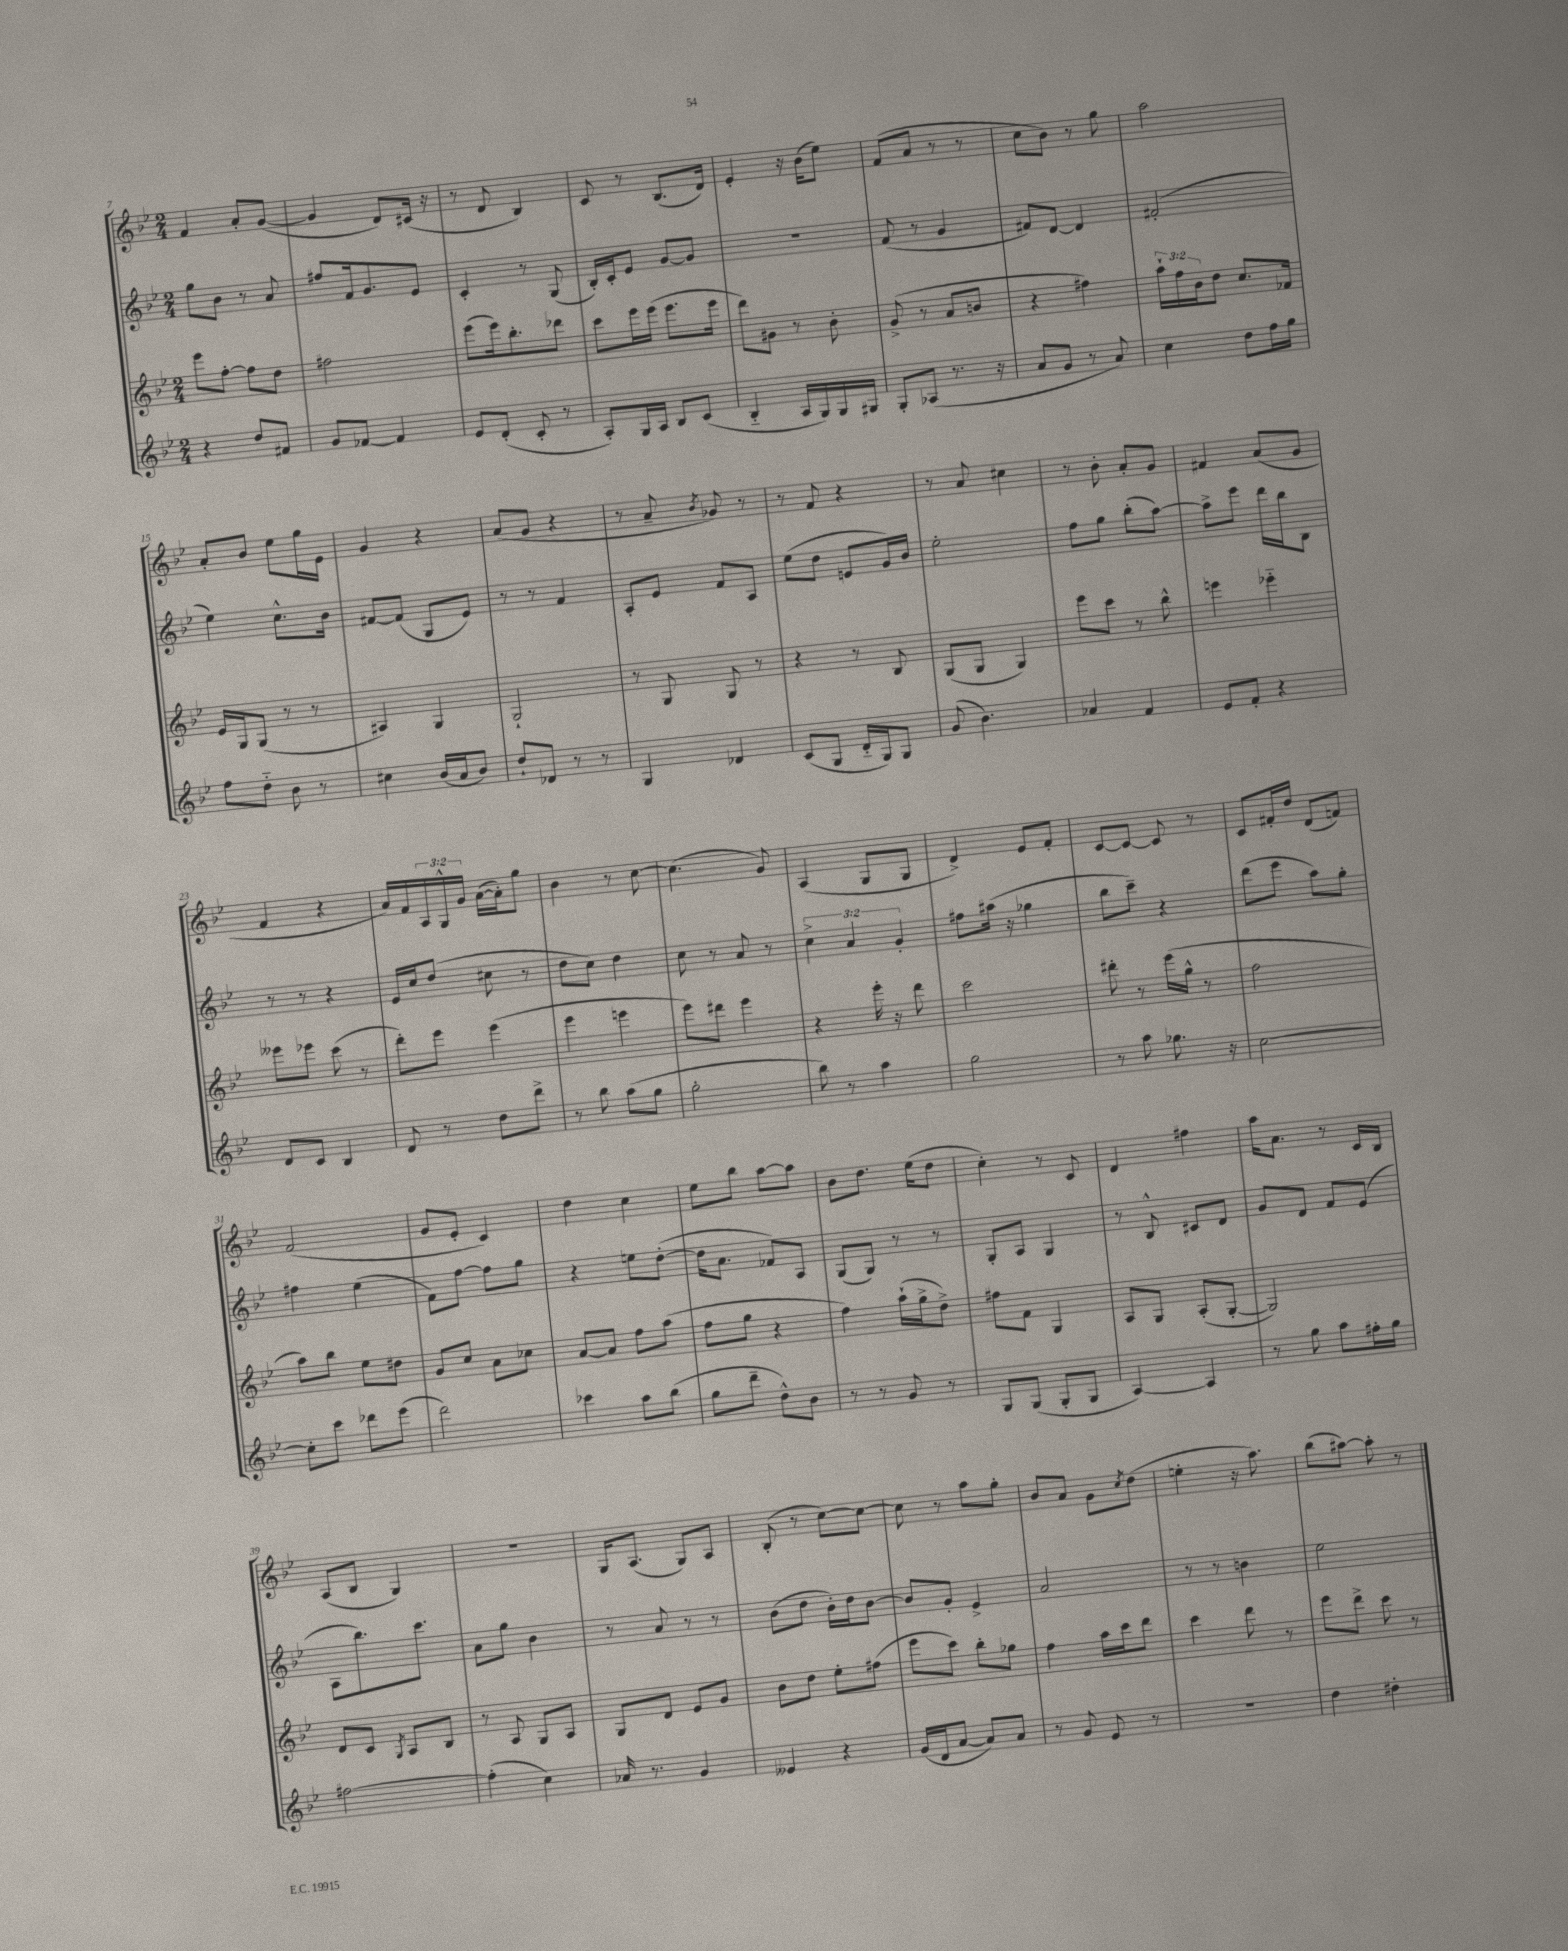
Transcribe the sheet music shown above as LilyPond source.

<<
\new StaffGroup <<
\new Staff = "s0" {
    \clef treble \key bes \major \numericTimeSignature \time 2/4 \override Staff.TupletNumber.text = #tuplet-number::calc-fraction-text
    f'4 a'8-. g'8~( |
    g'4 d'8) cis'16( r16 |
    r8 d'8 bes4) |
    c'8 r8 bes8.( d'16) |
    ees'4-. r16 bes'16( ees''8) |
    f'8( a'8 r8 r8 |
    c''8 bes'8) r8 g''8 |
    a''2 |
    a'8-. bes'8 ees''8 g''16 ees'16 |
    g'4 r4 |
    a'8( g'8 r4 |
    r8 a'8-- \acciaccatura { bes'8 } ges'8) r8 |
    r8 f'8 r4 |
    r8 a'8 cis''4 |
    r8 bes'8-. a'8-. g'8 |
    fis'4 a'8( g'8 |
    f'4 r4 |
    a'16) f'16 \tuplet 3/2 { a16 g16-^ g'16 } a'16~( a'16-.) g''8 |
    bes'4 r8 c''8~ |
    c''4.( g'8) |
    a4( g8 g8 |
    d'4->) ees'8 f'8-. |
    c'8~ c'8~ c'8 r8 |
    c'8 fis'16-. d''16 d'8( f'8) |
    f'2( |
    g'8 ees'8-. c'4) |
    d''4 c''4 |
    ees''8 bes''8 a''8~ a''8 |
    bes'8 d''8. ees''16( d''8 |
    c''4-.) r8 c'8 |
    d'4 fis''4 |
    a''16 a'8. r8 c'16 bes16 |
    a8( bes8 g4) |
    R2 |
    g16 a8.( g8) a8 |
    bes8-.( r8 c''8~) c''8~ |
    c''8 r8 a''8 g''8-. |
    bes'8 a'8 g'8 \acciaccatura { c''8 } d''8( |
    e''4-. r16 a''8.) |
    bes''8( ais''8~) ais''8-. r8 \bar "|." |
}
\new Staff = "s1" {
    \clef treble \key bes \major \numericTimeSignature \time 2/4 \override Staff.TupletNumber.text = #tuplet-number::calc-fraction-text
    g''8 bes'8 r8 a'8 |
    fis''8 f'16 g'8. ees'8 |
    c'4-. r8 g8( |
    bes16-.) c'16-. ees'8 g'8~ g'8 |
    R2 |
    f'8( r8 g'4 |
    fis'8) d'8~ d'4 |
    fis'2-.( |
    ees''4) c''8.-^ bes'16 |
    fis'8~ fis'8( g8 ees'8) |
    r8 r8 f'4 |
    a8-. ees'8 f'8 a8 |
    ees''8( d''8 e'8 g'16) bes'16 |
    ees''2-. |
    f''8 g''8 bes''8-.( a''8~) |
    a''8-> ees'''8 d'''16 bes''16 bes8 |
    r8 r8 r4 |
    ees'16 c''16 d''8( cis''8 r8 |
    d''8 c''8) d''4 |
    c''8 r8 a'8 r8 |
    \tuplet 3/2 { c''4-> a'4 g'4-. } |
    fis''8 ais''16( r16 ges''4 |
    bes''8 c'''8--) r4 |
    d'''8( ees'''8 a''8) g''8-. |
    fis''4 ees''4( |
    f'8) f''8~ f''8 g''8 |
    r4 e''8 d''8~-.( |
    d''16 a'8. fes'8) a8 |
    g8( g8) r8 r8 |
    g8-. a8 g4 |
    r8 bes8-^ cis'8 d'8 |
    g'8 d'8 f'8 ees'8( |
    a8 bes''8.) c'''8. |
    a'8 g''8 bes'4 |
    r8 a'8 r8 r8 |
    bes'8( d''8 bes'16-.) d''16 bes'8~ |
    bes'8 g'8-. ees'4-> |
    a'2 |
    r8 r8 b'4 |
    ees''2 \bar "|." |
}
\new Staff = "s2" {
    \clef treble \key bes \major \numericTimeSignature \time 2/4 \override Staff.TupletNumber.text = #tuplet-number::calc-fraction-text
    ees'''8 f''8~-. f''8 d''8 |
    fis''2 |
    ees'''8( ees'''16) bes''8.-. des'''8 |
    c'''8 ees'''16 ees'''16( ees'''8. ees'''16 |
    d'''8) gis'8 r8 bes'8-. |
    g'8->( r8 a'8 b'8 |
    r4 fis''4) |
    \tuplet 3/2 { a''16-! f''16 bes'16 } d''8 c''8. fes'16 |
    ees'16 g16 g8( r8 r8 |
    ais4) g4 |
    g2-! |
    r8 g8 g8 r8 |
    r4 r8 bes8 |
    g8( g8 g4) |
    ees'''8 c'''8 r8 bes''8-^ |
    e'''4 ees'''4-_ |
    eeses'''8 ees'''8 c'''8( r8 |
    d'''8-.) ees'''8 ees'''4( |
    ees'''4 e'''4 |
    ees'''8) dis'''8 ees'''4 |
    r4 ees'''16-. r16 d'''8 |
    c'''2 |
    dis'''8-. r8 ees'''16( g''16-^ r8 |
    f''2 |
    a''8) bes''8 ees''8 dis''8 |
    g'8 c''8 a'8 ces''8 |
    a'8~ a'8 f''8 a''8( |
    f''8 g''8 r4 |
    f''4) a''16-!( g''16-> d''8->) |
    fis''8 f'8 g4 |
    a8 g8 a8-.( g8~-. |
    g2) |
    d'8 c'8 \acciaccatura { g8 } a8 bes8 |
    r8 a8 g8 a8 |
    g8 d'8 ees'8 g'8 |
    bes'8 d''8 ees''8-. fis''8( |
    ees'''8 c'''8) bes''8-. ges''8 |
    f''4 a''16 c'''16 d'''8 |
    c'''4 d'''8 r8 |
    ees'''8 d'''8-> c'''8 r8 \bar "|." |
}
\new Staff = "s3" {
    \clef treble \key bes \major \numericTimeSignature \time 2/4
    r4 d''8 fis'8 |
    g'8 fes'8~ fes'4 |
    ees'8 d'8-.( c'8-. r8 |
    a8-.) g16 a16 bes8 c'8( |
    bes4-_ a16 g16) g16 gis16 |
    g8-. aes8( r8. r16 |
    a'8 g'8 r8 a'8) |
    c''4 d''8 f''16 g''16 |
    f''8 d''8-_ bes'8 r8 |
    cis''4 bes'16( a'16 bes'8) |
    d''8-! des'8 r8 r8 |
    g4 des'4 |
    c'8( g8 d'16-_ g16) g8 |
    g'8( bes'4.) |
    aes'4 f'4 |
    ees'8 f'8-. r4 |
    d'8 c'8 bes4 |
    d'8 r8 d''8 d'''8-> |
    r8 bes''8 a''8( g''8 |
    g''2-. |
    bes''8) r8 a''4 |
    g''2 |
    r8 a''8 ges''8. r16 |
    c''2~ |
    c''8-. c'''8 des'''8 ees'''8( |
    d'''2) |
    ces'''4 a''8 bes''8( |
    g''8 d'''8-- d''8-^) bes'8 |
    r8 r8 g'8 r8 |
    g8 g8( g8-. g8 |
    a4~) a4 |
    r8 g''8 a''8 fis''16-. g''16 |
    fis''2~ |
    fis''4-.( c''4) |
    aes'16 r8. g'4 |
    eeses'4 r4 |
    g'16( d'16 a'8~ a'8) a'8 |
    r8 g'8 ees'8 r8 |
    R2 |
    d''4 dis''4-. \bar "|." |
}
>>
>>
\layout { \context { \Score currentBarNumber = #7 } }
